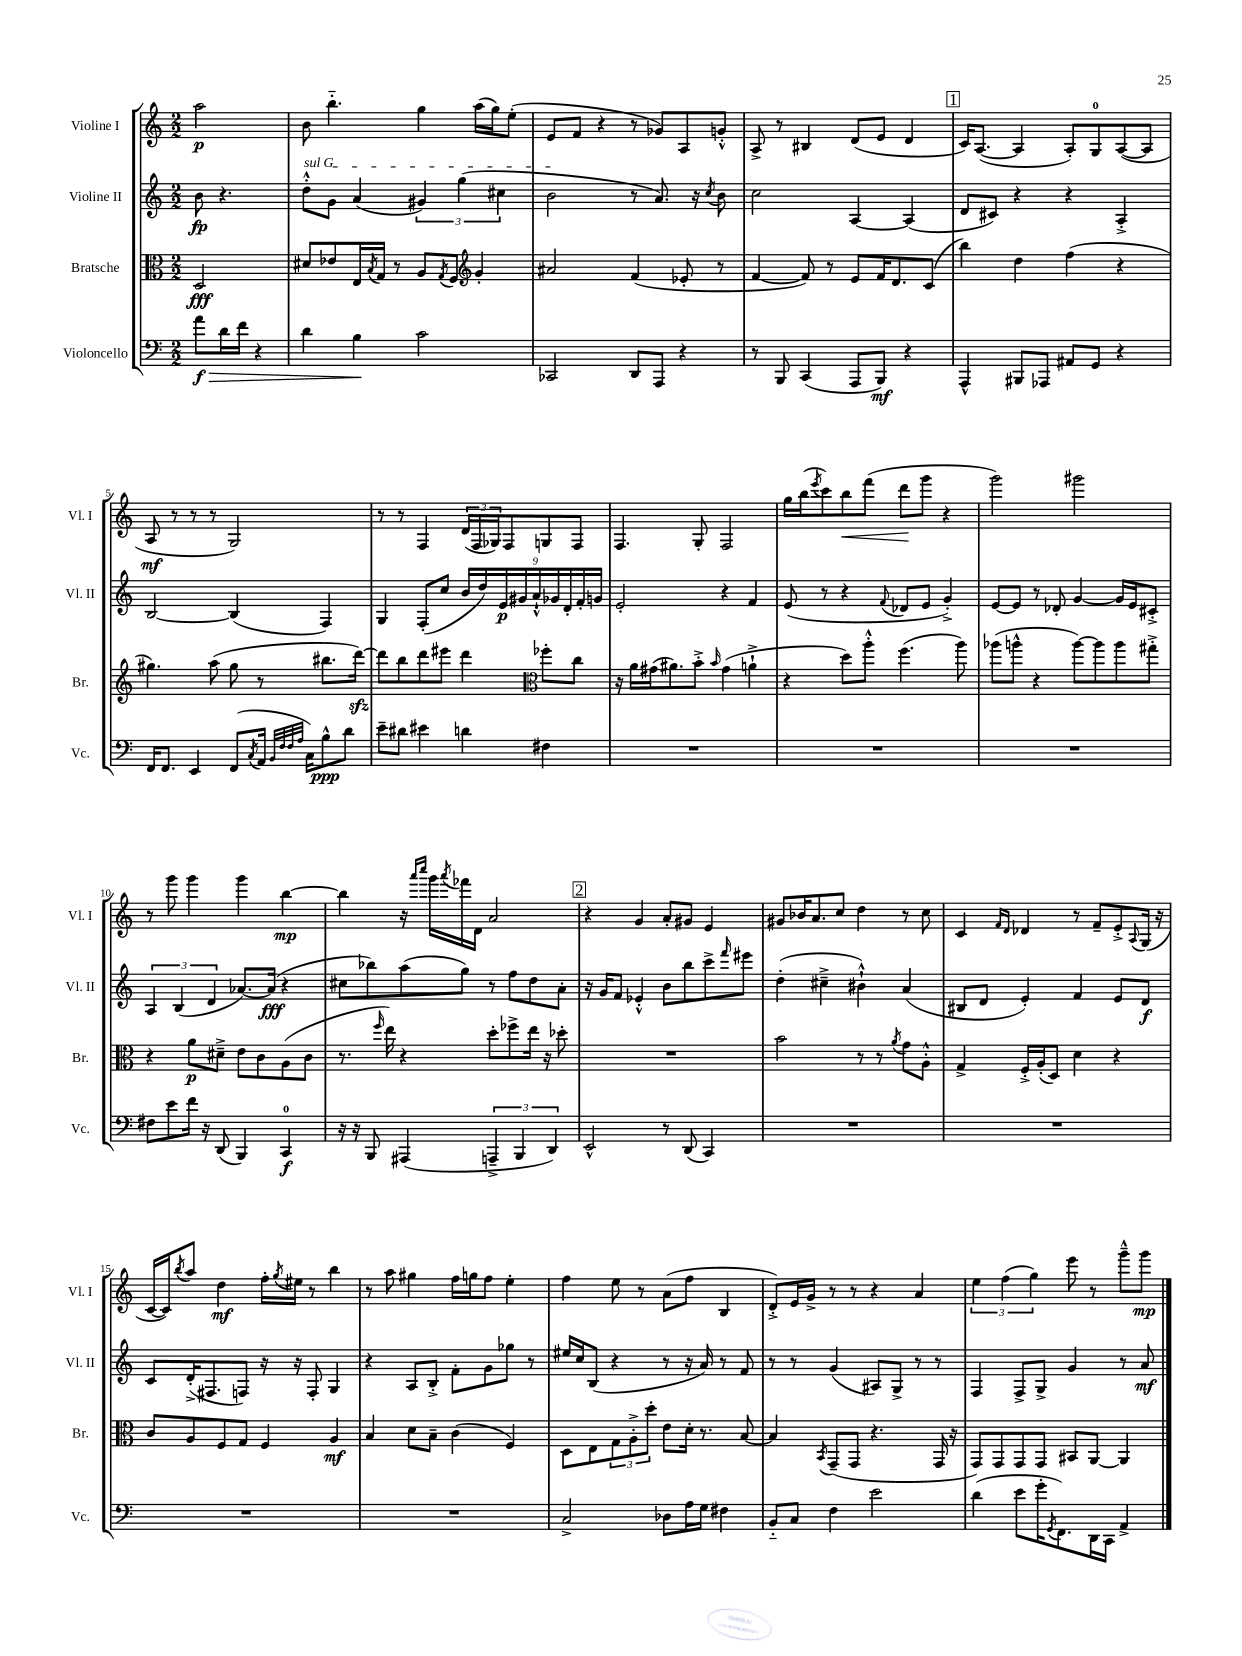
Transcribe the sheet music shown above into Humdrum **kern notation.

**kern	**kern	**kern	**kern
*staff4	*staff3	*staff2	*staff1
*clefF4	*clefC3	*clefG2	*clefG2
*k[]	*k[]	*k[]	*k[]
*M2/2	*M2/2	*M2/2	*M2/2
8a	2D	8b	2aa
16d	.	4.r	.
16f	.	.	.
4r	.	.	.
=	=	=	=
4d	8d#	8dd'^^	8b
.	8e-	8g	4.bb'~
4B	16E	(4a	.
.	8qB	.	.
.	16G	.	.
.	8r	.	.
2c	8A	6g#)	4gg
.	8qG	.	.
.	8F	.	.
.	.	(6gg	.
*	*clefG2	*	*
.	4g'	.	(16aa
.	.	.	16gg)
.	.	6cc#	.
.	.	.	(8ee'
=	=	=	=
2CC-	2a#	2b	8e
.	.	.	8f
.	.	.	4r
8DD	(4f	8r	8r
8AAA	.	8.a)	8g-)
4r	8e-'	.	8A
.	.	16r	.
.	.	8qcc	.
.	8r	8b	8g'^^
=	=	=	=
8r	[4f	2cc	8A^
8BBB	.	.	8r
(4CC	8f])	.	4B#
.	8r	.	.
8AAA	8e	[4A	(8d
8BBB)	16f	.	8e
.	8.d	.	.
4r	.	(4A]	4d
.	(8c	.	.
=	=	=	=
4AAA^^	4bb)	8d	16c)
.	.	.	([8.A
.	.	8c#)	.
8BBB#	4dd	4r	4A]
8AAA-	.	.	.
8AA#	(4ff	4r	8A')
8GG	.	.	8G
4r	4r	4A'^	([8A
.	.	.	8A]
=	=	=	=
16FF	4.gg#)	[2B	8A
8.FF	.	.	.
.	.	.	8r
4EE	.	.	8r
.	(8aa	.	8r
(8FF	8gg#	(4B]	2G)
8qC	.	.	.
16AA	8r	.	.
32qqBB	.	.	.
32qqF	.	.	.
32qqF	.	.	.
32qqA	.	.	.
16C)	.	.	.
8B^^	8.bb#	4F)	.
8d	.	.	.
.	[16ddd)	.	.
=	=	=	=
8e~	8ddd]	4G	8r
8d#	8bb	.	8r
4e#	8ddd	(8F'	4F
.	8eee#	8cc	.
4d	4ddd	18b	(24d
.	.	.	24F
.	.	18dd)	.
.	.	.	24G-)
.	.	18e	.
.	.	.	8F
.	.	18g#	.
.	.	18a`^^	.
*	*clefC3	*	*
4F#	8ff-'	.	8G
.	.	18g-	.
.	.	18d'	.
.	8cc	.	8F
.	.	18f'	.
.	.	18g	.
=	=	=	=
1r	16r	2e'	4.F
.	16a	.	.
.	(16g#	.	.
.	8.a#)	.	.
.	8b'^	.	8G'
.	16qqb	.	.
.	(4g#	4r	2F
.	4a`^	4f	.
=	=	=	=
1r	4r	(8e	16gg
.	.	.	(16bb
.	.	.	8qeee
.	.	8r	8ccc)
.	8dd)	4r	8bb
.	8aa'^^	.	(8fff
.	.	8qqf	.
.	(4.ff	8d-	8ddd
.	.	8e	8ggg
.	.	4g'^)	4r
.	8aa)	.	.
=	=	=	=
1r	(8aa-	[8e	2ggg)
.	8aa^^	8e]	.
.	4r	8r	.
.	.	8d-'	.
.	[8aa)	[4g	2ggg#
.	8aa]	.	.
.	8aa	16g]	.
.	.	16e	.
.	8gg#'^	8c#'^	.
=	=	=	=
8F#	4r	6A	8r
8e	.	.	8ggg
.	.	(6B	.
16f	8a	.	4ggg
16r	.	.	.
.	.	6d	.
(8DD	8d#~^	.	.
4BBB)	8e	[8.a-)	4ggg
.	8c	.	.
.	.	(16a-]	.
4CC	(8A	4r	[4bb
.	8c	.	.
=	=	=	=
16r	8.r	8cc#	4bb]
16r	.	.	.
8BBB	.	8bb-)	.
.	16qqff	.	.
.	16ee)	.	.
(4AAA#	4r	(8aa	16r
.	.	.	16qqaaa
.	.	.	16qqcccc
.	.	.	16ggg
.	.	.	8qaaa
.	.	8gg)	16fff-
.	.	.	16d
6AAA~^	8dd'	8r	2a
.	8ff-^	8ff	.
6BBB	.	.	.
.	16ee	8dd	.
.	16r	.	.
6DD)	.	.	.
.	8dd-'	8a'	.
=	=	=	=
2EE^^	1r	16r	4r
.	.	16g	.
.	.	8f	.
.	.	4e-'^^	4g
8r	.	8b	8a'
(8DD	.	8bb	8g#
4CC)	.	8ccc^	4e
.	.	16qqfff	.
.	.	8eee#	.
=	=	=	=
1r	2b	(4dd'	8g#
.	.	.	16b-
.	.	.	8.a
.	.	4cc#~^	.
.	.	.	8cc
.	8r	4b#`^^)	4dd
.	8r	.	.
.	8qa	.	.
.	8g	(4a	8r
.	8A'^^	.	8cc
=	=	=	=
1r	4G^	8B#	4c
.	.	8d	.
.	.	.	16qqf
.	.	.	16qqd
.	16F'^	4e')	4d-
.	(16A'	.	.
.	8D)	.	.
.	4d	4f	8r
.	.	.	8f~
.	4r	8e	8e'^
.	.	.	8qqA
.	.	8d	(16G
.	.	.	16r
=	=	=	=
1r	8c	8c	[16c
.	.	.	16c])
.	.	.	8qbb
.	8A	(16d'^	8aa
.	.	8.F#	.
.	8F	.	4dd
.	8G	8F)	.
.	4F	16r	16ff'
.	.	.	8qgg
.	.	16r	16ee#
.	.	8F'	8r
.	4A	4G	4bb
=	=	=	=
1r	4B	4r	8r
.	.	.	8aa
.	8d	8A	4gg#
.	8B~	8B'^	.
.	(4c	8f'	16ff
.	.	.	16gg
.	.	8g	8ff
.	4F)	8gg-	4ee'
.	.	8r	.
=	=	=	=
2C^	8D	16ee#	4ff
.	.	16cc	.
.	8E	(8B	.
.	12G	4r	8ee
.	12A'^	.	.
.	.	.	8r
.	12dd'	.	.
8D-	8e	8r	(8a
16A	16d'	16r	8ff
16G	8.r	16a)	.
4F#	.	8r	4B
.	[8B	8f	.
=	=	=	=
8BB'~	4B]	8r	8d'^)
8C	.	8r	16e
.	.	.	16g^
.	8qBB	.	.
4F	(8GG~	(4g	8r
.	8GG	.	8r
2e	4.r	8A#)	4r
.	.	8G^	.
.	.	8r	4a
.	16GG	8r	.
.	16r	.	.
=	=	=	=
(4d	8GG)	4F	6ee
.	8GG	.	.
.	.	.	(6ff
8e	8GG	8F^	.
.	.	.	6gg)
16g'	8GG	8G^	.
8qGG	.	.	.
8.FF)	.	.	.
.	8BB#	4g	8eee
16DD	[8AA	.	8r
16CC	.	.	.
4AA^	4AA]	8r	8ggg~^^
.	.	8a	8ggg
==	==	==	==
*-	*-	*-	*-
